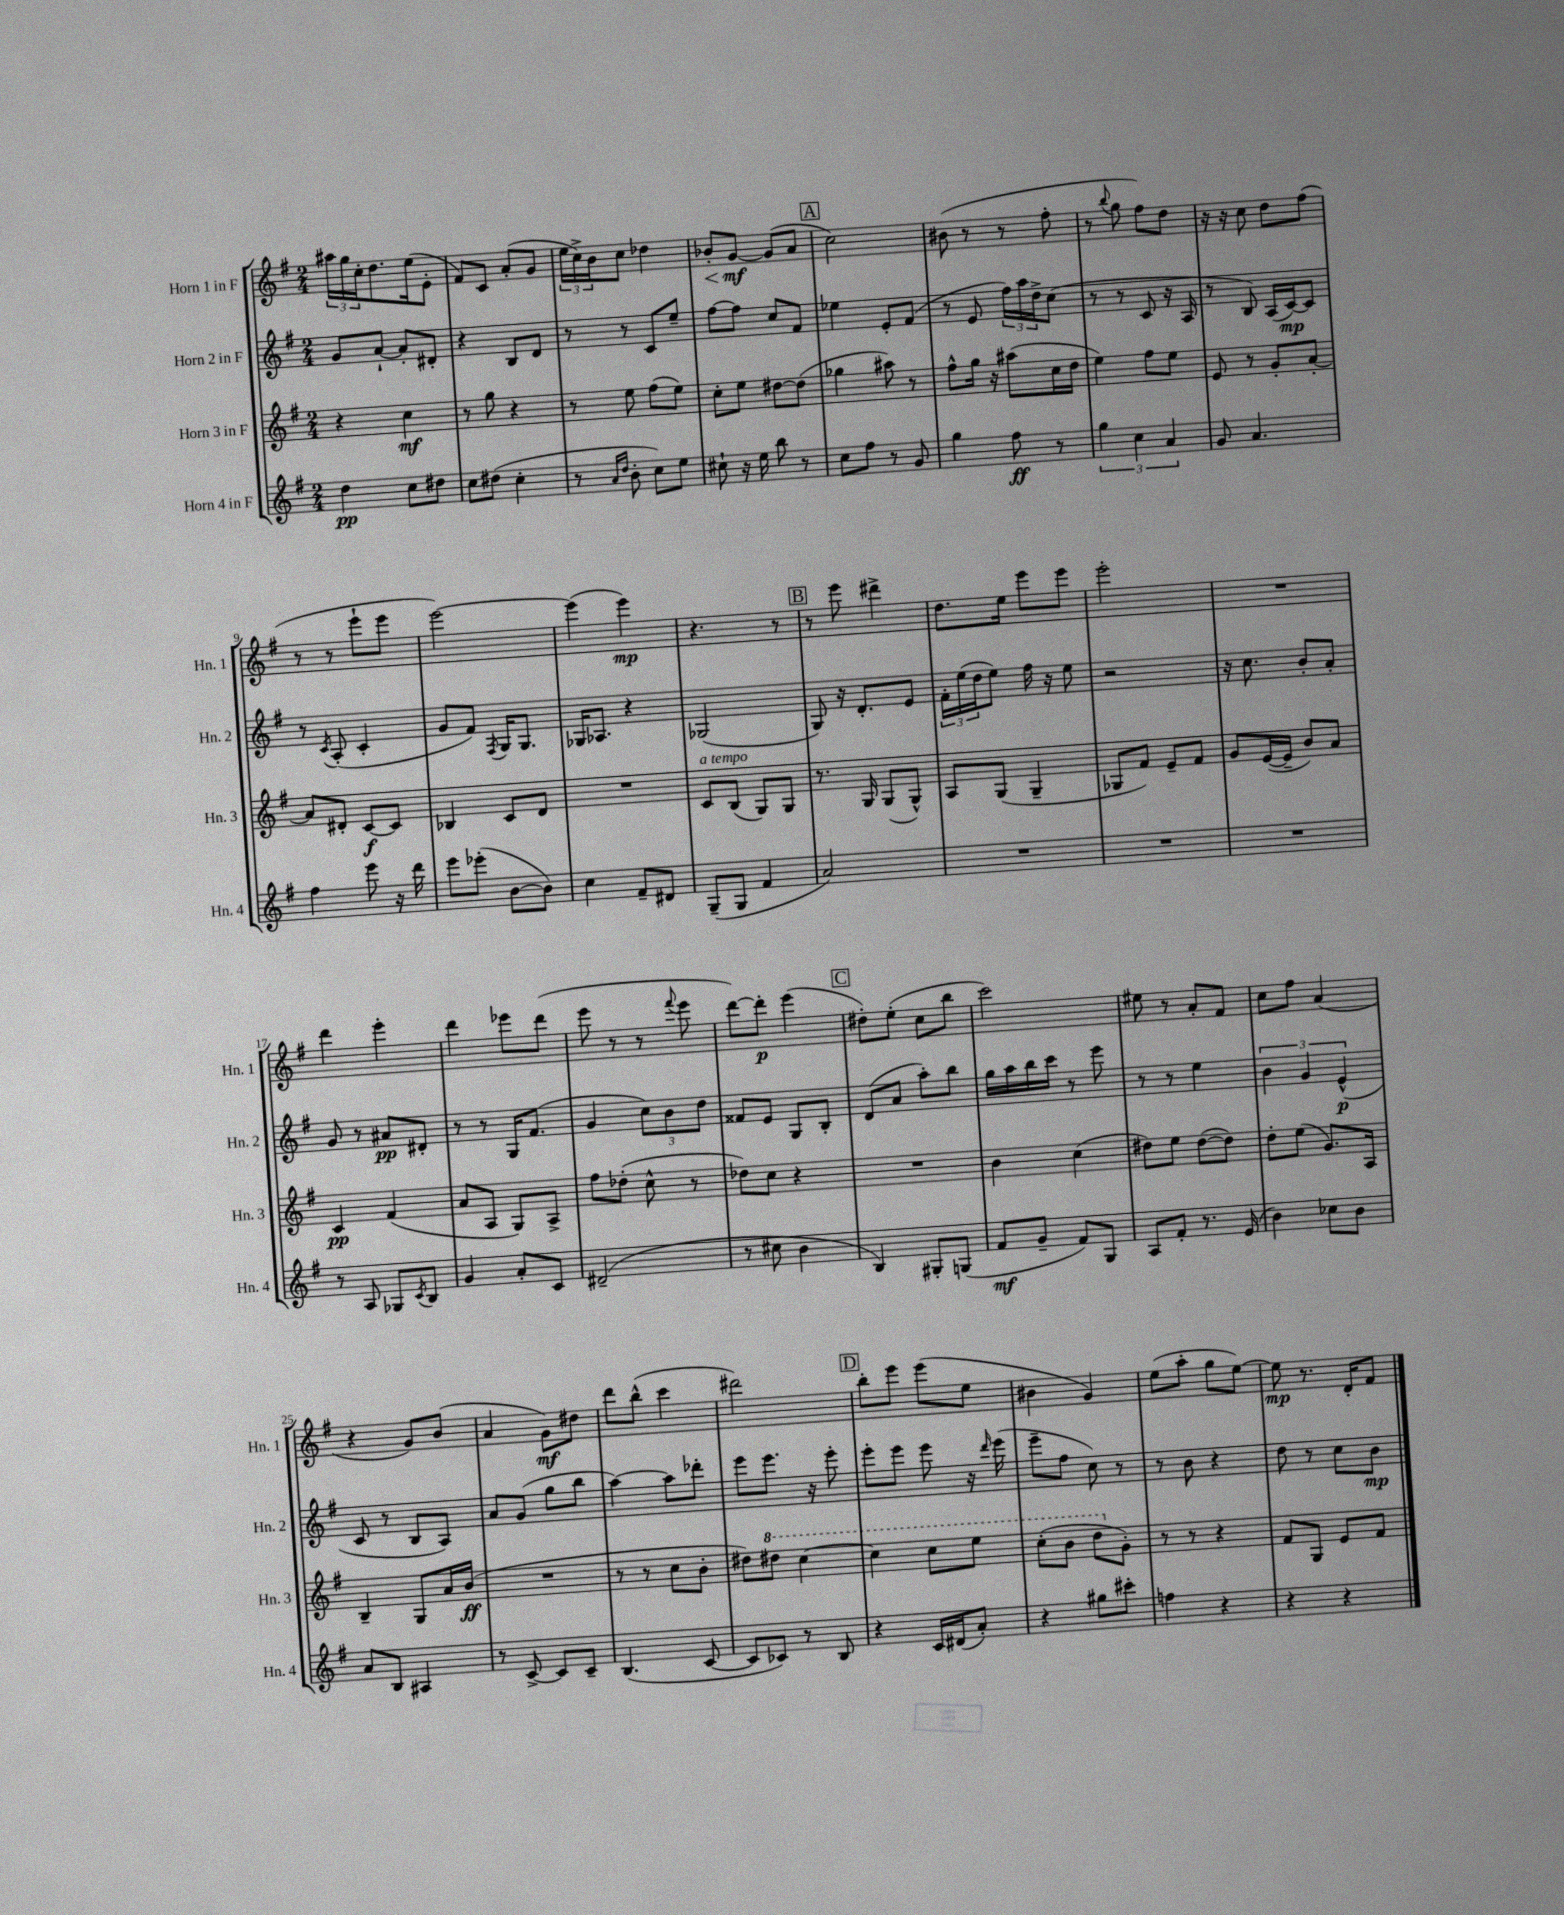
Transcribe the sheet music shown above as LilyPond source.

<<
\new StaffGroup <<
\new Staff = "s0" \with { instrumentName = "Horn 1 in F" shortInstrumentName = "Hn. 1" } {
    \clef treble \key g \major \numericTimeSignature \time 2/4
    \tuplet 3/2 { ais''16 g''16 c''16-. } d''8. e''16( e'8-. |
    fis'8) c'8 a'8-.( g'8 |
    \tuplet 3/2 { e''16 c''16->) b'16 } c''8 des''4 |
    bes'8-.\< g'8~\mf\! g'8( a'8 |
    \mark \markup { \box "A" } c''2) |
    bis'8( r8 r8 fis''8-. |
    r8 \appoggiatura { b''8 } g''8 fis''8) d''8 |
    r16 r16 c''8 d''8 fis''8( |
    r8 r8 e'''8-! e'''8 |
    e'''2~) |
    e'''4( e'''4\mp) |
    r4. r8 |
    \mark \markup { \box "B" } r8 e'''8 dis'''4-> |
    d''8. e''16 e'''8 e'''8 |
    e'''2-. |
    R2 |
    d'''4 e'''4-. |
    d'''4 ees'''8 d'''8( |
    e'''8 r8 r8 \appoggiatura { fis'''8 } e'''8 |
    d'''8~) d'''8-.\p e'''4( |
    \mark \markup { \box "C" } dis''8-.) e''8-.( c''8 b''8 |
    c'''2) |
    eis''8 r8 a'8-. fis'8 |
    c''8 fis''8 a'4( |
    r4 g'8) b'8( |
    a'4 g'8\mf) dis''8 |
    d'''8 b''8-^( c'''4 |
    dis'''2) |
    \mark \markup { \box "D" } b''8-. e'''8 e'''8( e''8 |
    bis'4 g'4) |
    e''8( a''8-. g''8 e''8~) |
    e''8\mp r8. d'16-. fis'8 \bar "|." |
}
\new Staff = "s1" \with { instrumentName = "Horn 2 in F" shortInstrumentName = "Hn. 2" } {
    \clef treble \key g \major \numericTimeSignature \time 2/4
    g'8 a'8~-! a'8-. dis'8-. |
    r4 b8 d'8 |
    r8 r8 c'8 e''8-- |
    fis''8~ fis''8 c''8 fis'8 |
    \mark \markup { \box "A" } ees''4 e'8-. fis'8( |
    r8 e'8 \tuplet 3/2 { fis''16) a''16 d''16-> } c''8( |
    r8 r8 c'8 r16 a16 |
    r8 b8) a16( c'16~\mp) c'8 |
    r8 \acciaccatura { c'8 } a8-.( c'4-. |
    g'8 fis'8) \acciaccatura { fis8 } g16 g8. |
    ges16 aes8. r4 |
    ges2( |
    \mark \markup { \box "B" } g8) r16 d'8.-. e'8 |
    \tuplet 3/2 { fis'16-. e''16( d''16 } e''8) fis''16 r16 e''8 |
    r2 |
    r16 c''8. b'8-. a'8-. |
    g'8 r8 ais'8\pp dis'8-. |
    r8 r8 g16 fis'8.( |
    g'4 \tuplet 3/2 { c''8) b'8 d''8 } |
    fisis'8 e'8 g8 b8-. |
    \mark \markup { \box "C" } d'8( a'8 a''8-.) b''8 |
    g''16 a''16 b''16 c'''16 r8 e'''8 |
    r8 r8 e''4 |
    \tuplet 3/2 { b'4 g'4 e'4-^\p( } |
    c'8 r8 b8 a8) |
    a'8 g'8( g''8 b''8 |
    a''4~) a''8 des'''8-. |
    e'''8 e'''8. r16 e'''8-. |
    \mark \markup { \box "D" } e'''8-. e'''8 e'''8 r16 \grace { d'''16 } e'''16( |
    e'''8-- fis''8 c''8) r8 |
    r8 b'8 r4 |
    d''8 r8 c''8 b'8\mp \bar "|." |
}
\new Staff = "s2" \with { instrumentName = "Horn 3 in F" shortInstrumentName = "Hn. 3" } {
    \clef treble \key g \major \numericTimeSignature \time 2/4
    r4 c''4\mf |
    r8 g''8 r4 |
    r8 e''8 fis''8( e''8) |
    c''8-. e''8 dis''8~ dis''8( |
    \mark \markup { \box "A" } ges''4 ais''8) r8 |
    fis''8-^ g''16 r16 ais''8( c''16 d''16 |
    e''4) fis''8 e''8 |
    e'8 r8 g'8-. a'8~-. |
    a'8 dis'8-. c'8~\f c'8 |
    bes4 c'8 d'8 |
    R2 |
    c'8^\markup { \italic "a tempo" } b8( g8) g8 |
    \mark \markup { \box "B" } r8. g16 g8( g8-^) |
    a8 g8( g4-- |
    ges8 fis'8) e'8-- fis'8 |
    g'8 e'16~( e'16-- b'8) a'8 |
    c'4\pp fis'4( |
    a'8 a8 g8) a8-> |
    fis''8 des''8-.( c''8-^ r8 |
    des''8) c''8 r4 |
    \mark \markup { \box "C" } R2 |
    b'4 c''4( |
    dis''8) e''8 dis''8~( dis''8) |
    d''8-. e''8( g'8.) a16 |
    b4-- g8 a'16 b'16\ff( |
    R2 |
    r8 r8 c''8 b'8-. |
    dis''8) \ottava #1 dis'''8 c'''4~ |
    \mark \markup { \box "D" } c'''4 c'''8 e'''8 |
    c'''8-.( b''8 d'''8 \ottava #0 g'8-.) |
    r8 r8 r4 |
    fis'8 g8 e'8 fis'8 \bar "|." |
}
\new Staff = "s3" \with { instrumentName = "Horn 4 in F" shortInstrumentName = "Hn. 4" } {
    \clef treble \key g \major \numericTimeSignature \time 2/4
    d''4\pp c''8 dis''8 |
    c''8 dis''8( c''4-. |
    r8 \grace { a'16 d''16 } b'8-. c''8) e''8 |
    cis''8-! r16 e''16 b''8 r8 |
    \mark \markup { \box "A" } c''8 fis''8 r8 g'8 |
    g''4 fis''8\ff r8 |
    \tuplet 3/2 { g''4 c''4 a'4 } |
    g'8 a'4. |
    fis''4 e'''8 r16 d'''16 |
    e'''8 ees'''8-.( b'8~ b'8) |
    c''4 fis'8-- dis'8 |
    g8--( g8 fis'4 |
    \mark \markup { \box "B" } a'2) |
    R2 |
    R2 |
    R2 |
    r8 a8 ges8 \acciaccatura { c'8 } b8 |
    g'4 a'8-. c'8 |
    dis'2--( |
    r8 cis''8 b'4 |
    \mark \markup { \box "C" } b4) gis8-. g8( |
    fis'8\mf g'8-- fis'8) g8 |
    a8 fis'8-. r8. e'16( |
    b'4) ces''8 b'8 |
    a'8 b8 ais4 |
    r8 c'8~-> c'8 c'8-- |
    b4.( c'8~ |
    c'8 ces'8) r8 b8 |
    \mark \markup { \box "D" } r4 c'16 dis'16( a'8-.) |
    r4 gis''8 cis'''8-. |
    f''4 r4 |
    r4 r4 \bar "|." |
}
>>
>>
